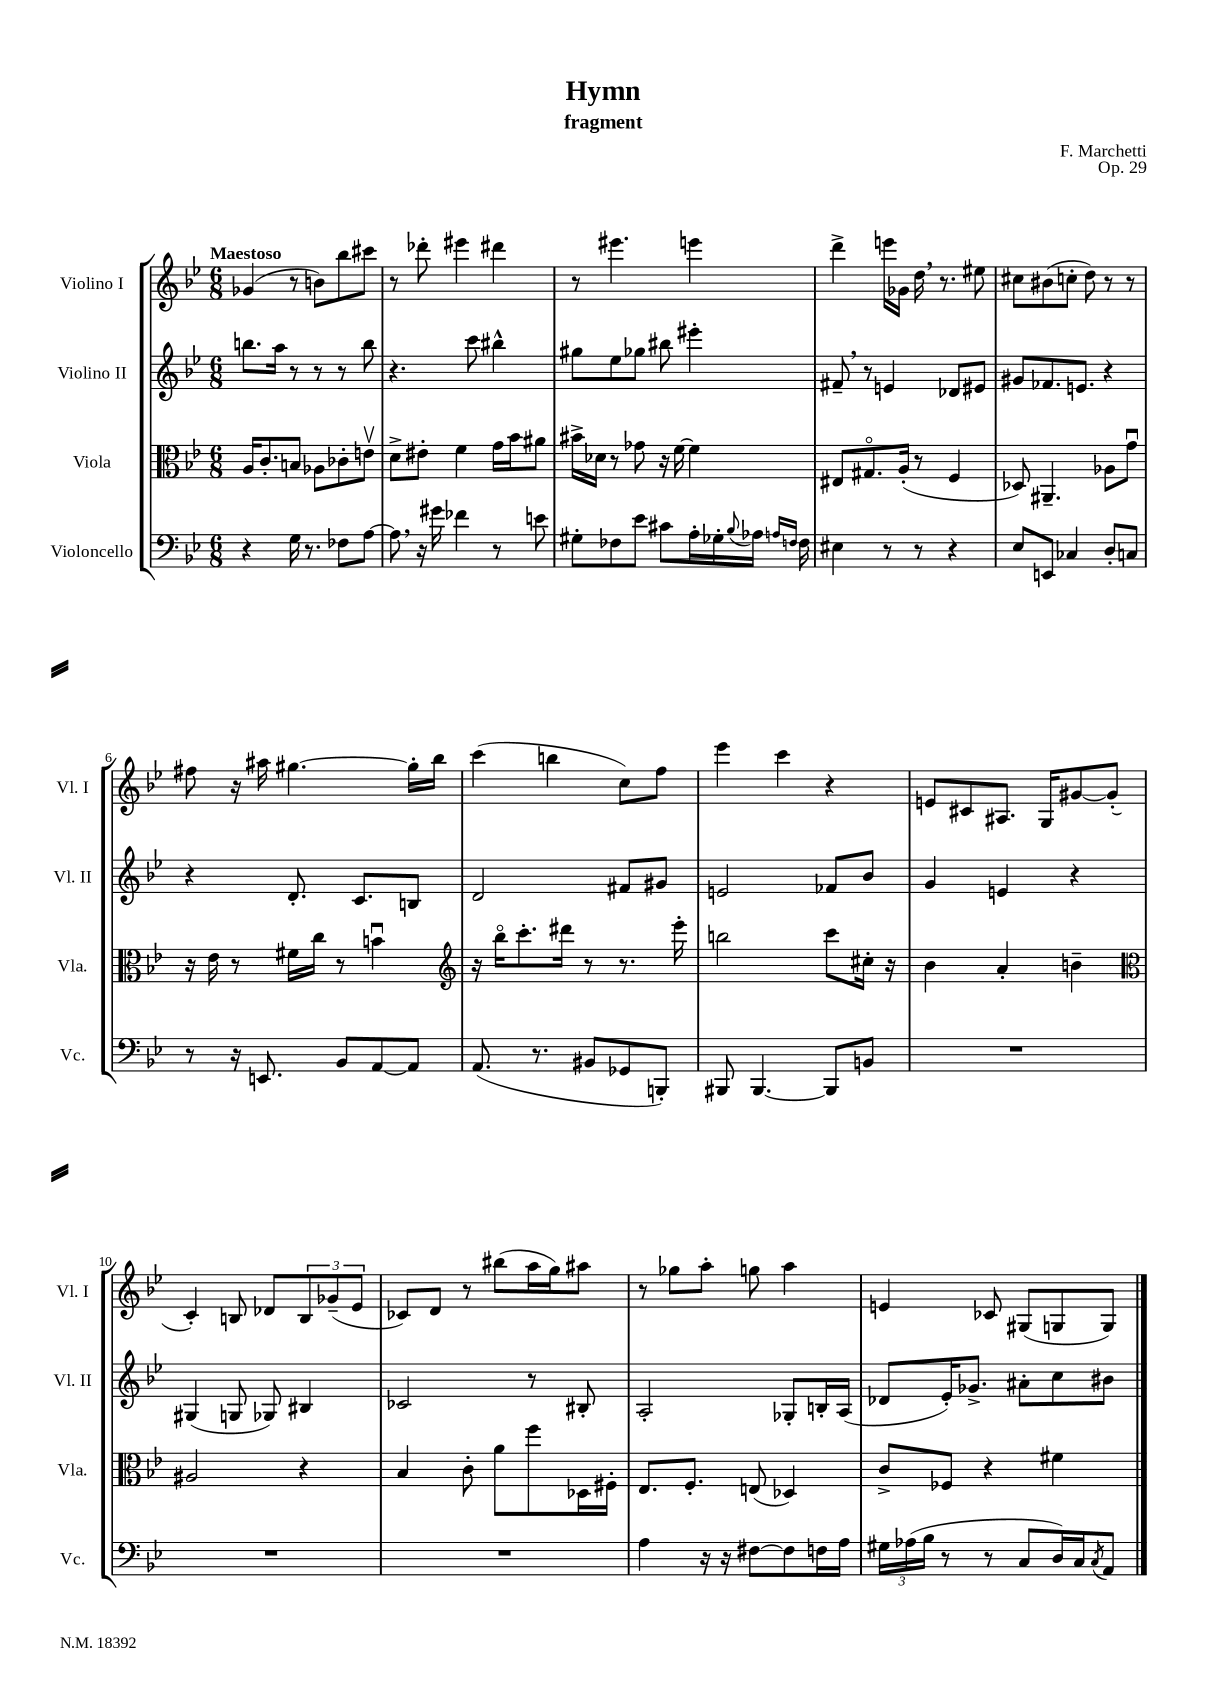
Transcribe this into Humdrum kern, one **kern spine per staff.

**kern	**kern	**kern	**kern
*staff4	*staff3	*staff2	*staff1
*clefF4	*clefC3	*clefG2	*clefG2
*k[b-e-]	*k[b-e-]	*k[b-e-]	*k[b-e-]
*M6/8	*M6/8	*M6/8	*M6/8
4r	16A	8.bb	(4g-
.	8.c'	.	.
.	.	16aa	.
16G	8B	8r	8r
8.r	.	.	.
.	8A-	8r	8b)
8F-	8c-'	8r	8bb-
[8A	8ev	8bb	8ccc#
=	=	=	=
8A]	8d^	4.r	8r
16r	8e#'	.	8ddd-'
16g#	.	.	.
4f-	4f	.	4eee#
.	.	8ccc	.
8r	16g	4bb#^^	4ddd#
.	16b-	.	.
8e	8a#	.	.
=	=	=	=
8G#'	16b#^	8gg#	8r
.	16d-	.	.
8F-	8r	8ee-	4.eee#
8e-	8g-	8gg-	.
8c#	16r	8bb#	.
.	[16f	.	.
16A'	4f]	4eee#'	4eee
16G-'	.	.	.
8qqB-	.	.	.
16A-	.	.	.
16qqA	.	.	.
16qqF	.	.	.
16F	.	.	.
=	=	=	=
4E#	8E#	8f#~	4ddd^
.	8.G#o	8r	.
8r	.	4e	16eee
.	(16A'	.	16g-
8r	8r	.	16dd
.	.	.	8.r
4r	4F	8d-	.
.	.	8e#	8ee#
=	=	=	=
8E-	8D-)	8g#	8cc#
8EE	4.AA#~	8.f-	(8b#
4C-	.	.	8cc'
.	.	8.e	.
.	.	.	8dd)
8D'	8A-	4r	8r
8C	8gu	.	8r
=	=	=	=
8r	16r	4r	8ff#
.	16e-	.	.
16r	8r	.	16r
8.EE	.	.	16aa#
.	16f#	8.d'	[4.gg#
.	16cc	.	.
8BB-	8r	.	.
.	.	8.c	.
[8AA	4bu	.	.
8AA]	.	8B	16gg#']
.	.	.	16bb-
=	=	=	=
*	*clefG2	*	*
(8.AA	16r	2d	(4ccc
.	16bb-o	.	.
.	8.ccc'	.	.
8.r	.	.	.
.	.	.	4bb
.	16ddd#	.	.
8BB#	8r	.	.
8GG-	8.r	8f#	8cc)
8BBB')	.	8g#	8ff
.	16eee-'	.	.
=	=	=	=
8BBB#	2bb	2e	4eee-
[4.BBB#	.	.	.
.	.	.	4ccc
8BBB#]	8ccc	8f-	4r
8BB	16cc#'	8b-	.
.	16r	.	.
=	=	=	=
2.r	4b-	4g	8e
.	.	.	8c#
.	4a'	4e	8.A#
.	.	.	16G
.	4b~	4r	[8g#
.	.	.	(8g#']
=	=	=	=
*	*clefC3	*	*
2.r	2A#	(4G#	4c')
.	.	8G	8B
.	.	8G-)	8d-
.	4r	4B#	12B
.	.	.	(12g-~
.	.	.	12e-
=	=	=	=
2.r	4B-	2c-	8c-)
.	.	.	8d
.	8c'	.	8r
.	8a	.	(8bb#
.	8ff	8r	16aa
.	.	.	16gg)
.	16D-	8B#'	8aa#
.	16F#'	.	.
=	=	=	=
4A	8.E-	2A'	8r
.	.	.	8gg-
.	8.F'	.	.
16r	.	.	8aa'
16r	.	.	.
[8F#	(8E	.	8gg
8F#]	4D-)	8G-'	4aa
16F	.	16B'	.
16A	.	(16A	.
=	=	=	=
24G#	8c^	8d-	4e
(24A-	.	.	.
24B-	.	.	.
8r	8F-	16e-')	.
.	.	8.g-^	.
8r	4r	.	8c-
8C	.	8a#'	(8G#
16D)	4f#	8cc	8G
16C	.	.	.
8qC	.	.	.
8AA	.	8b#	8G)
==	==	==	==
*-	*-	*-	*-
